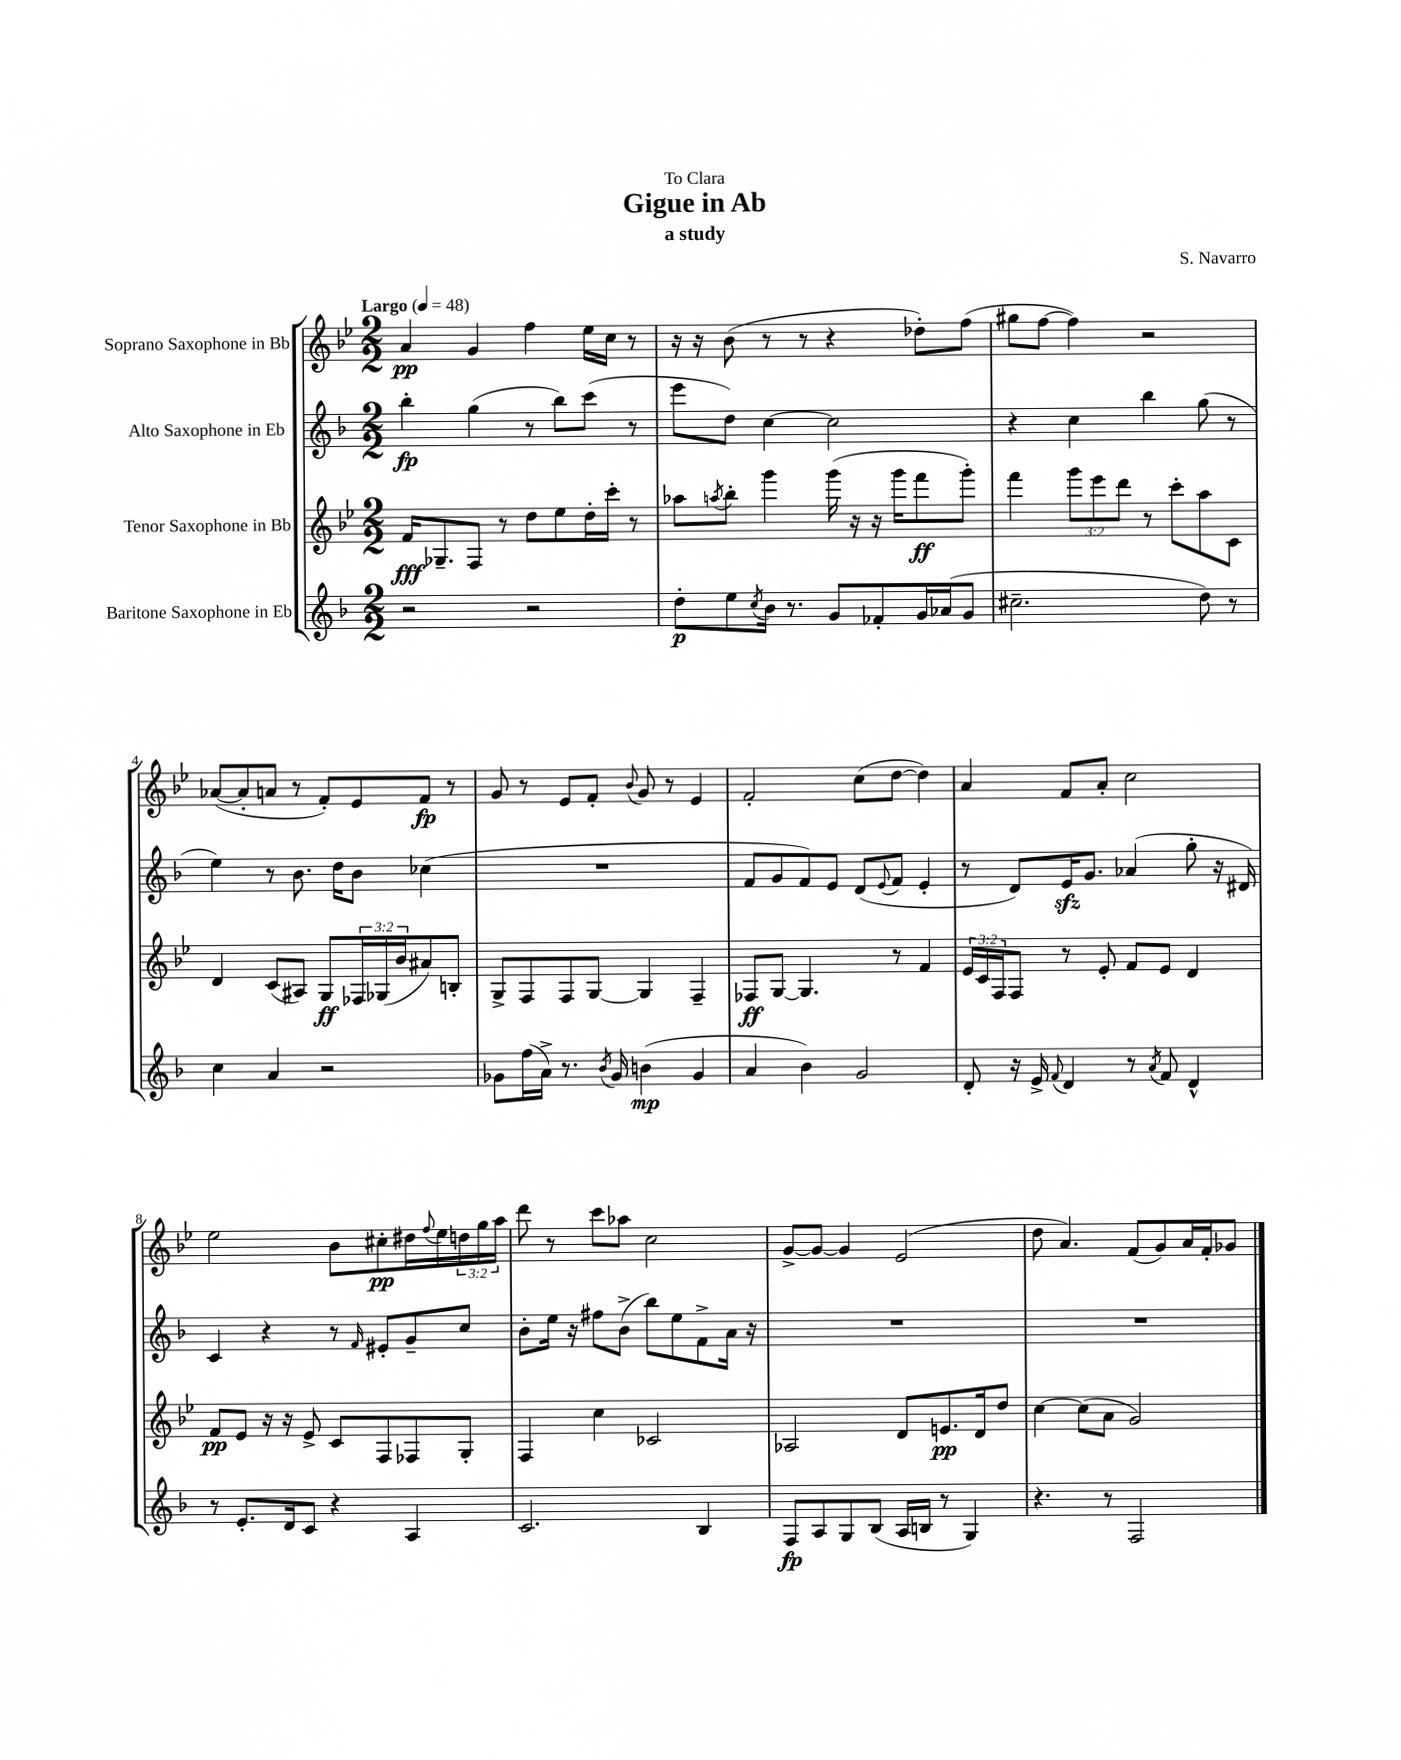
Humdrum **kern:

**kern	**kern	**kern	**kern
*staff4	*staff3	*staff2	*staff1
*clefG2	*clefG2	*clefG2	*clefG2
*k[b-]	*k[b-e-]	*k[b-]	*k[b-e-]
*M2/2	*M2/2	*M2/2	*M2/2
*MM48	*MM48	*MM48	*MM48
2r	16f	4bb-'	4a
.	8.G-~	.	.
.	8F	(4gg	4g
.	8r	.	.
2r	8dd	8r	4ff
.	8ee-	8bb-)	.
.	16dd'	(8ccc	16ee-
.	16ccc'	.	16cc
.	8r	8r	8r
=	=	=	=
8dd'	8aa-	8eee	16r
.	.	.	16r
.	8qaa	.	.
8ee	8bb-'	8dd)	(8b-
8qcc	.	.	.
16b-	4ggg	[4cc	8r
8.r	.	.	.
.	.	.	8r
8g	(16ggg	2cc]	4r
.	16r	.	.
8f-'	16r	.	.
.	16ggg	.	.
16g	8fff	.	8dd-')
(16a-	.	.	.
8g	8ggg')	.	(8ff
=	=	=	=
2.cc#~	4fff	4r	8gg#
.	.	.	[8ff
.	12ggg	4cc	4ff])
.	12eee-	.	.
.	12ddd	.	.
.	8r	4bb-	2r
.	8ccc'	.	.
8dd)	8aa	(8gg	.
8r	8c	8r	.
=	=	=	=
4cc	4d	4ee)	([8a-
.	.	.	8a-']
4a	(8c	8r	8a
.	8A#)	8.b-	8r
2r	8G	.	8f')
.	.	16dd	.
.	24F-	8b-	8e-
.	(24G-	.	.
.	24b-	.	.
.	8a#)	(4cc-	8f
.	8B'	.	8r
=	=	=	=
8g-	8G^	1r	8g
(16ff	8F	.	8r
16a^)	.	.	.
8.r	8F	.	8e-
.	[8G	.	8f'
8qb-	.	.	.
16g-	.	.	.
.	.	.	8qqb-
(4b	4G]	.	8g
.	.	.	8r
4g-	4F~	.	4e-
=	=	=	=
4a	8F-	8f	2f'
.	[8G	8g	.
4b-)	4.G]	8f)	.
.	.	8e	.
2g	.	(8d	(8cc
.	.	8qqe	.
.	8r	8f	[8dd
.	4f	4e'	4dd])
=	=	=	=
8d'	24e-	8r	4a
.	24c	.	.
.	24F	.	.
16r	8F	8d)	.
16e^	.	.	.
8qqf	.	.	.
4d	8r	16e	8f
.	.	8.g	.
.	8e-'	.	8a'
8r	8f	(4a-	2cc
8qa	.	.	.
8f	8e-	.	.
4d^^	4d	8gg'	.
.	.	16r	.
.	.	16d#)	.
=	=	=	=
8r	8f	4c	2ee-
8.e'	8e-	.	.
.	16r	4r	.
16d	16r	.	.
8c	8e-^	.	.
4r	8c	8r	8b-
.	.	16qqf	.
.	8F	8e#'	8cc#'
4A	8F-	8g~	16dd#
.	.	.	8qqff
.	.	.	16ee-
.	8G'	8cc	24dd
.	.	.	24gg
.	.	.	24aa
=	=	=	=
2.c	4F	8b-'	8ddd
.	.	16ee	8r
.	.	16r	.
.	4cc	8ff#	8ccc
.	.	(8b-^	8aa-
.	2c-	8bb-)	2cc
.	.	8ee	.
4B-	.	8f^	.
.	.	16a	.
.	.	16r	.
=	=	=	=
8F	2A-	1r	[8g^
8A	.	.	8g_
8G	.	.	4g]
(8B-	.	.	.
16A	8d	.	(2e-
16B	.	.	.
8r	8.e	.	.
4G)	.	.	.
.	16d	.	.
.	8dd	.	.
=	=	=	=
4.r	[4cc	1r	8dd
.	.	.	4.a)
.	(8cc]	.	.
8r	8a	.	.
2F	2g)	.	(8f
.	.	.	8g)
.	.	.	16a
.	.	.	16f'
.	.	.	8g-
==	==	==	==
*-	*-	*-	*-
